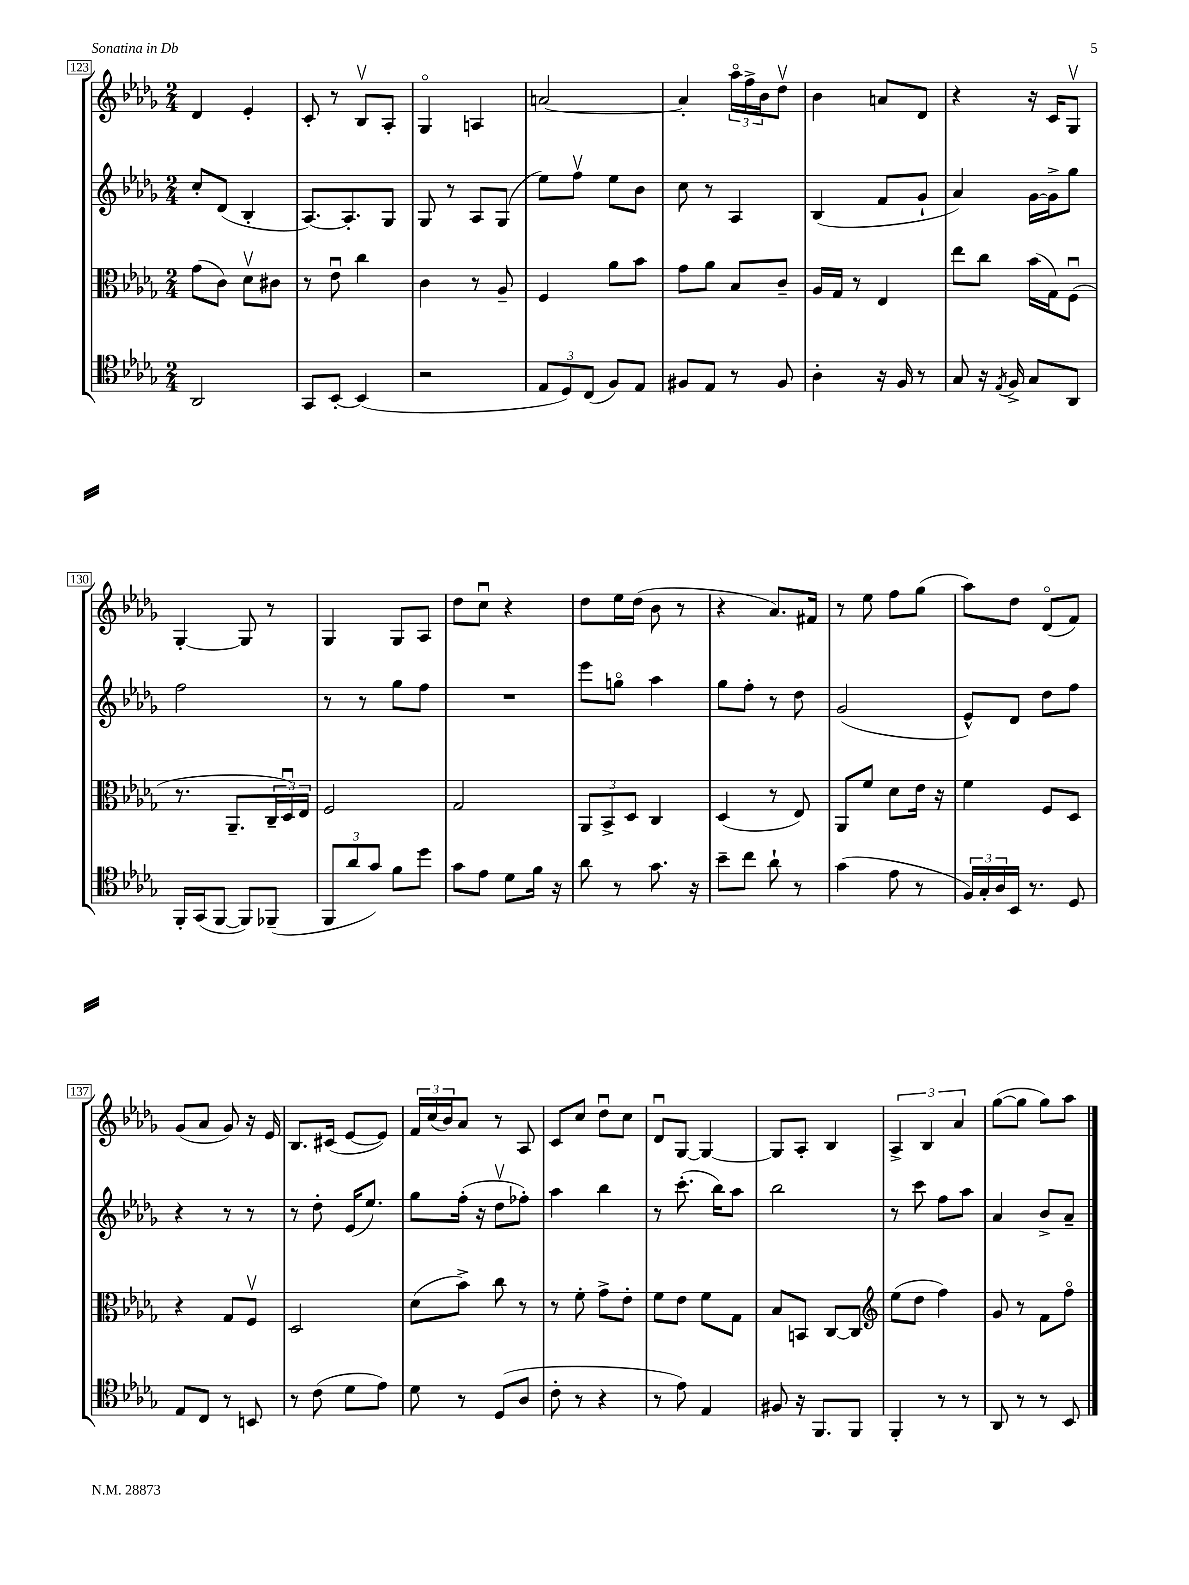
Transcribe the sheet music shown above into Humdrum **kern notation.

**kern	**kern	**kern	**kern
*part4	*part3	*part2	*part1
*staff4	*staff3	*staff2	*staff1
*clefC4	*clefC3	*clefG2	*clefG2
*k[b-e-a-d-g-]	*k[b-e-a-d-g-]	*k[b-e-a-d-g-]	*k[b-e-a-d-g-]
*M2/4	*M2/4	*M2/4	*M2/4
=123	=123	=123	=123
2AA-/	(8g-\L	8cc'/L	4d-/
.	8c\J)	(8d-/J	.
.	8d-v\L	4B-'/	4e-'/
.	8c#X\J	.	.
=124	=124	=124	=124
8GG-/L	8r	[8.A-/L)	8c'/
[8BB-'/J	8e-u\	.	8r
.	.	8.A-'/]	.
(4BB-/]	4cc\	.	8B-v/L
.	.	8G-/J	8A-'/J
=125	=125	=125	=125
2r	4c\	8G-/	4G-/
.	.	8r	.
.	8r	8A-/L	4An/
.	8A-~/	(8G-/J	.
=126	=126	=126	=126
12E-/L	4F/	8ee-\L)	[2an/
12D-/)	.	.	.
.	.	8ffv\J	.
(12C/J	.	.	.
8F/L)	8a-\L	8ee-\L	.
8E-/J	8b-\J	8b-\J	.
=127	=127	=127	=127
8F#X/L	8g-\L	8cc\	4a'/]
8E-/J	8a-\J	8r	.
8r	8B-/L	4A-/	24aa-\LL
.	.	.	24ff^\
.	.	.	24b-\J
8F#/	8c~/J	.	8dd-v\J
=128	=128	=128	=128
4A-'\	16A-/LL	(4B-/	4b-\
.	16G-/JJ	.	.
.	8r	.	.
16r	4E-/	8f/L	8an/L
16F/	.	.	.
8r	.	8g-`/J	8d-/J
=129	=129	=129	=129
8G-/	8ee-\L	4a-/)	4r
16r	8cc\J	.	.
8qE-/	.	.	.
16F^/	.	.	.
8G-/L	(16b-\LL	[16g-\LL	16r
.	16G-\J)	16g-^\J]	16c/KL
8AA-/J	(8Fu\J	8gg-\J	8G-v/J
!!LO:LB:g=z
=130	=130	=130	=130
16FF'/LL	8.r	2ff\	[4G-'/
(16GG-/J	.	.	.
[8FF/J	.	.	.
.	8.AA-~/L	.	.
8FF/L])	.	.	8G-/]
(8FF-X~/J	24C~/L	.	8r
.	24D-u/)	.	.
.	24E-/JJ	.	.
=131	=131	=131	=131
12FF/L	2F/	8r	4G-/
12a-/	.	.	.
.	.	8r	.
12g-/J)	.	.	.
8f\L	.	8gg-\L	8G-/L
8dd-\J	.	8ff\J	8A-/J
=132	=132	=132	=132
8g-\L	2G-/	2r	8dd-\L
8e-\J	.	.	8ccu\J
8d-\L	.	.	4r
16f\Jk	.	.	.
16r	.	.	.
=133	=133	=133	=133
8a-\	12AA-/L	8eee-\L	8dd-\L
.	12BB-^/	.	.
8r	.	8ggn\J	16ee-\L
.	12D-/J	.	.
.	.	.	(16dd-\JJ
8.g-\	4C/	4aa-\	8b-\
.	.	.	8r
16r	.	.	.
=134	=134	=134	=134
8b-~\L	(4D-/	8gg-\L	4r
8cc\J	.	8ff'\J	.
8a-`\	8r	8r	8.a-/L)
8r	8E-/)	8dd-\	.
.	.	.	16f#X/Jk
=135	=135	=135	=135
(4g-\	8AA-/L	(2g-/	8r
.	8f/J	.	8ee-\
8e-\	8d-\L	.	8ff\L
8r	16e-\Jk	.	(8gg-\J
.	16r	.	.
=136	=136	=136	=136
24F/LL)	4f\	8e-^^/L)	8aa-\L)
24G-'/	.	.	.
24A-/	.	.	.
16BB-/JJ	.	8d-/J	8dd-\J
8.r	.	.	.
.	8F/L	8dd-\L	(8d-/L
8D-/	8D-/J	8ff\J	8f/J)
!!LO:LB:g=z
=137	=137	=137	=137
8E-/L	4r	4r	(8g-/L
8C/J	.	.	8a-/J
8r	8G-/L	8r	8g-/)
8BBn/	8Fv/J	8r	16r
.	.	.	16e-/
=138	=138	=138	=138
8r	2D-/	8r	8.B-/L
(8c\	.	8dd-'\	.
.	.	.	(16c#X/Jk
8d-\L	.	(16e-/KL	[8e-/L
.	.	8.ee-/J)	.
8e-\J)	.	.	8e-/J])
=139	=139	=139	=139
8d-\	(8d-\L	8gg-\L	24f/LL
.	.	.	(24cc/
.	.	.	24b-/J)
8r	8b-^\J)	(16ff'\Jk	8a-/J
.	.	16r	.
(8D-/L	8cc\	8dd-v\L	8r
8A-/J	8r	8ff-X'\J)	8A-/
=140	=140	=140	=140
8c'\	8r	4aa-\	8c/L
8r	8f'\	.	8cc/J
4r	8g-^\L	4bb-\	8dd-u\L
.	8e-'\J	.	8cc\J
=141	=141	=141	=141
8r	8f\L	8r	8d-u/L
8e-\)	8e-\J	(8.ccc'\	[8G-/J
4E-/	8f\L	.	4G-/_
.	.	16bb-\KL)	.
.	8G-\J	8aa-\J	.
=142	=142	=142	=142
8F#X/	8B-/L	2bb-\	8G-/L]
16r	8BBn/J	.	8A-'/J
8.FF/L	.	.	.
.	[8C/L	.	4B-/
8FF/J	8C/J]	.	.
=143	=143	=143	=143
*	*clefG2	*	*
4FF'/	(8ee-\L	8r	6A-^/
.	8dd-\J	8ccc\	.
.	.	.	6B-/
8r	4ff\)	8ff\L	.
.	.	.	6a-/
8r	.	8aa-\J	.
=144	=144	=144	=144
8AA-/	8g-/	4a-/	([8gg-\L
8r	8r	.	8gg-\J]
8r	8f\L	8b-^/L	8gg-\L)
8BB-/	8ff\J	8a-~/J	8aa-\J
==	==	==	==
*-	*-	*-	*-
